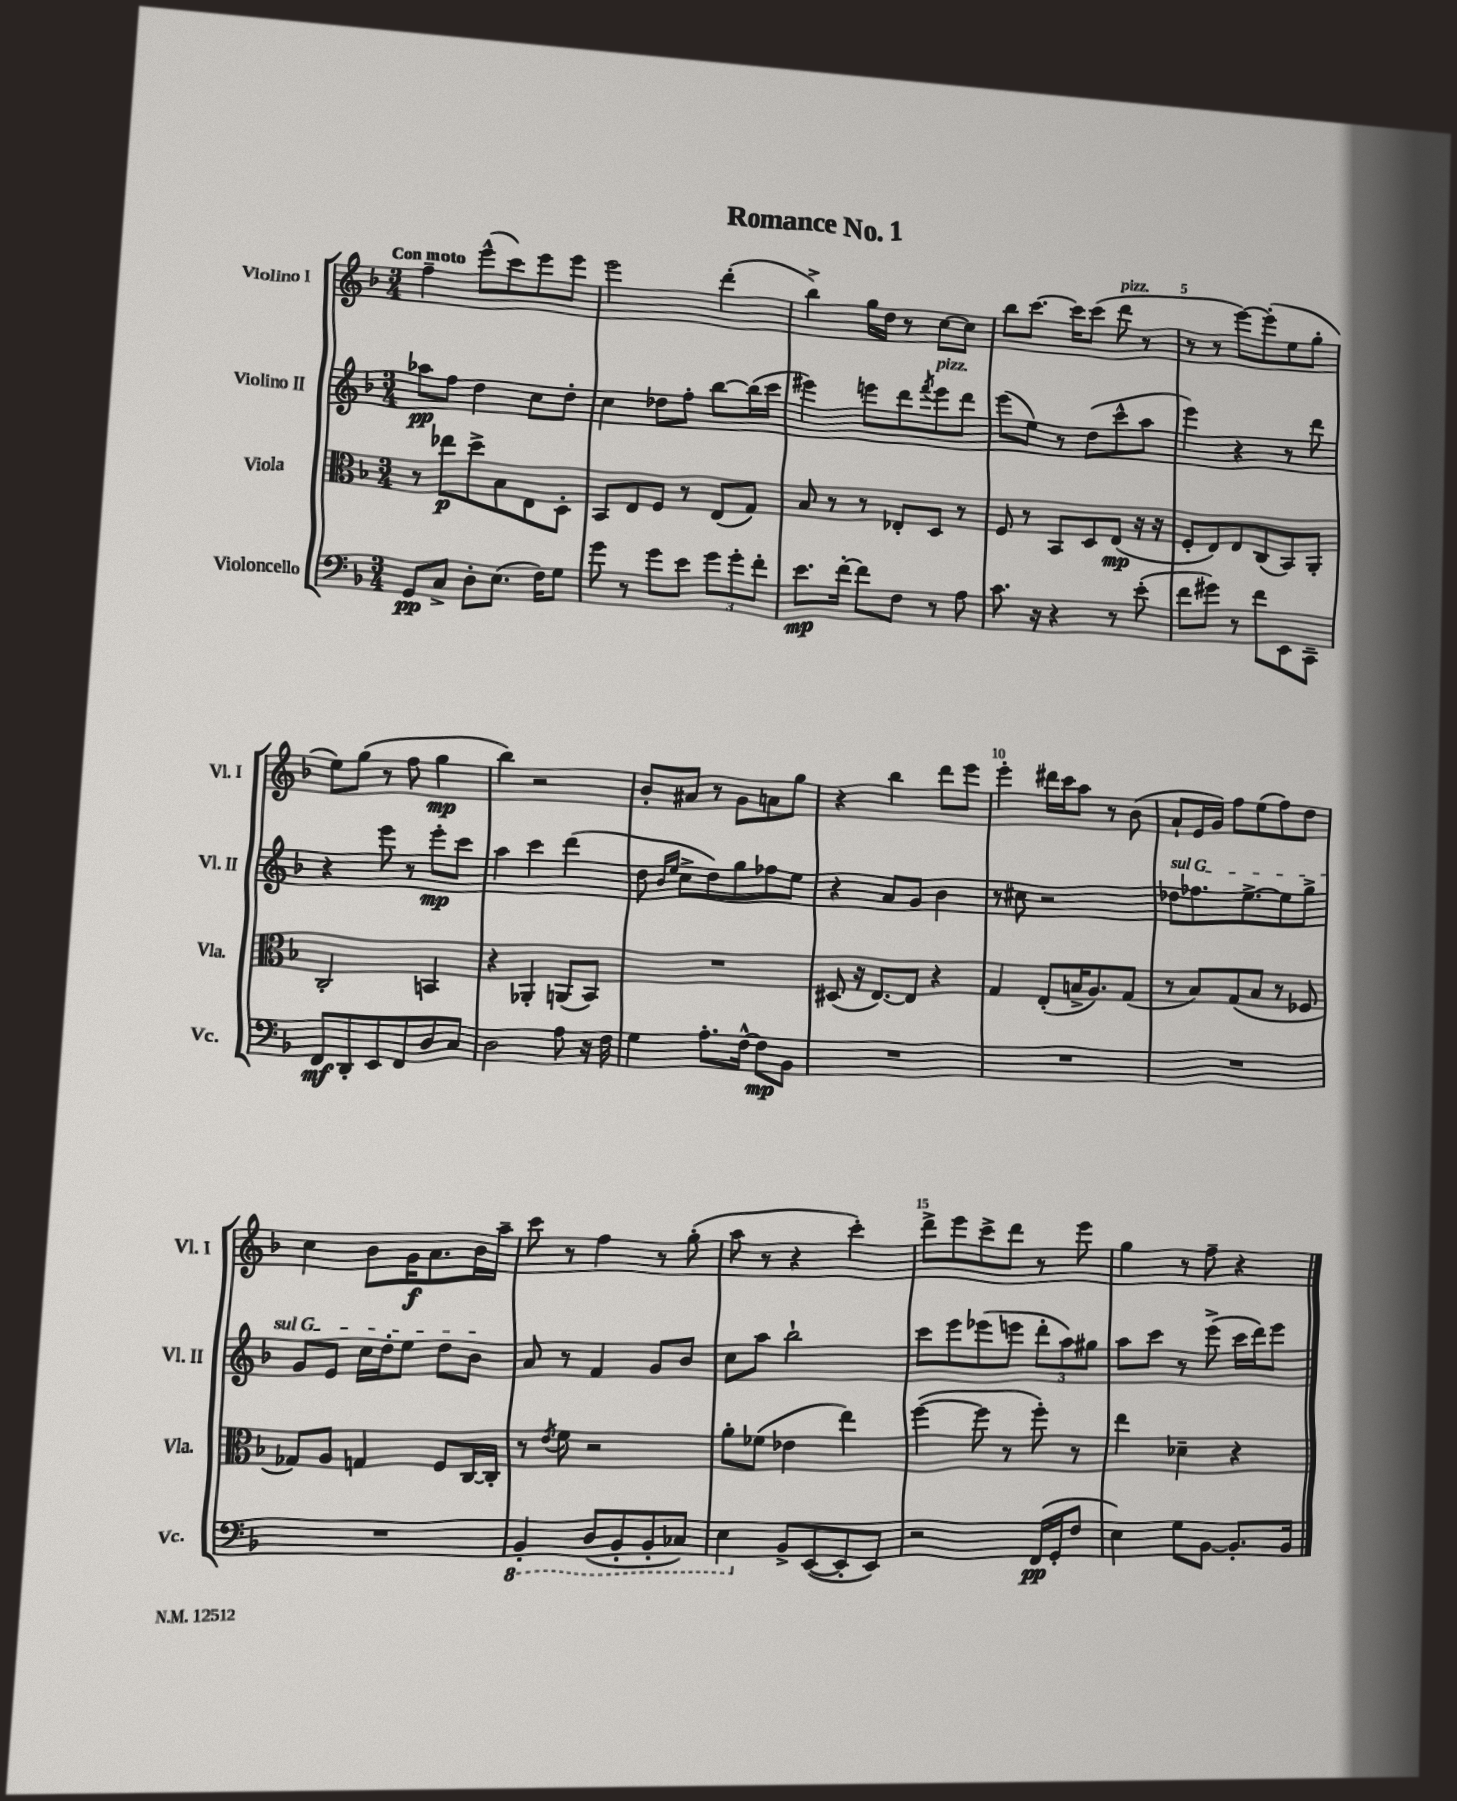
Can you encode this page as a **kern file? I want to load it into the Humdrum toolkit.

**kern	**kern	**kern	**kern
*staff4	*staff3	*staff2	*staff1
*clefF4	*clefC3	*clefG2	*clefG2
*k[b-]	*k[b-]	*k[b-]	*k[b-]
*M3/4	*M3/4	*M3/4	*M3/4
8GG	8r	8aa-	4ff~
8C^	8ee-	8ff	.
8D'	8dd^	4dd	(8eee^^
(8.E	8B-	.	8ccc)
.	8E	8cc	8eee
16F)	.	.	.
8G	8D'	8dd'	8eee
=	=	=	=
8g	8BB-	4cc	2eee
8r	8E	.	.
8g	8F	8dd-	.
8e	8r	8ff'	.
12g	(8E	[8bb-	(4ddd'
12g'	.	.	.
.	8G)	(16bb-]	.
12f'	.	.	.
.	.	16ccc	.
=	=	=	=
8.e	8B-	4eee#)	4bb-^)
.	8r	.	.
[16f'	.	.	.
8f]	8r	8eee	16gg
.	.	.	16dd
8F	8E-'	8ddd	8r
.	.	8qfff	.
8r	8D	8eee	[8cc
8A	8r	8ddd	8cc]
=	=	=	=
8.c	8F	(8eee	8bb-
.	8r	8ee)	[8.ccc
16r	.	.	.
4r	8BB-	8r	.
.	.	.	16ccc]
.	8D	(8dd	(8ccc
8r	(8E	8ccc^^	8ddd
(8e'	16r	8aa	8r
.	16r	.	.
=	=	=	=
8f	8F'	4eee)	8r
8g#)	8E)	.	8r
8r	8E	4r	[8eee)
8f	(8C	.	(8eee']
8EE	8BB-)	8r	8ee
8CC~	8AA'	8ddd	8gg'
=	=	=	=
8FF	2C'	4r	8ee)
8DD'	.	.	(8gg
8EE	.	8eee	8r
8FF	.	8r	8ff
8D	4BB	8eee'	4gg
8C	.	8ccc	.
=	=	=	=
2D	4r	4aa	4bb-)
.	4AA-'	4ccc	2r
8A	(8AA	(4ddd	.
16r	8BB-)	.	.
16F	.	.	.
=	=	=	=
4G	2.r	8dd	8b-'
.	.	16qqb-	.
.	.	16qqee	.
.	.	8cc^	8a#
8.A'	.	8dd)	8r
.	.	8gg	8g
[16F^^	.	.	.
8F]	.	8ff-	8a
8BB-	.	8ee	8gg
=	=	=	=
2.r	(8D#	4r	4r
.	16r	.	.
.	[8.E)	.	.
.	.	8a	4bb-
.	8E]	8g	.
.	4r	4b-	8ddd
.	.	.	8eee
=	=	=	=
2.r	4G	8r	4eee'
.	.	8cc#	.
.	(8E'	2r	16ddd#
.	.	.	16ccc
.	16B^	.	8aa
.	8.A)	.	.
.	.	.	8r
.	(8G	.	(8b-
=	=	=	=
2.r	8r	8dd-	8a`
.	8B-)	8.ff-	16e
.	.	.	16g)
.	(8G	.	8ff
.	.	[8.ee^	.
.	8B-	.	(8ee
.	8r	8ee]	8ff)
.	8F-	8gg^	8dd
=	=	=	=
2.r	8G-)	8g	4cc
.	8A	8e	.
.	4G	16cc	8b-
.	.	16dd'	.
.	.	8ee	16g
.	.	.	8.a
.	8F	8dd	.
.	[16C	8b-	16b-
.	16C']	.	16aa~
=	=	=	=
4BBB-'	8r	8a	8ccc
.	8qe	.	.
.	8f	8r	8r
(8DD	2r	4f	4ff
8BBB-'	.	.	.
8BBB-'	.	8g	8r
8CC-)	.	8b-	(8gg'
=	=	=	=
4EE	8a'	8cc	8aa
.	(8f-	8aa	8r
8BB-^	4e-	2bb-`	4r
([8EE	.	.	.
8EE']	4ee)	.	4ccc')
8EE)	.	.	.
=	=	=	=
2r	([4ff	8ccc	8ddd^
.	.	8eee	8eee
.	8ff]	(8eee-	8ccc^
.	8r	8eee	8ddd
(16FF	8ff')	12ddd'	8r
16GG'	.	.	.
.	.	12aa)	.
8F	8r	.	8eee
.	.	12gg#	.
=	=	=	=
4E)	4ee	8aa	4gg
.	.	8ccc	.
8G	4d-~	8r	8r
[8BB-	.	(8eee^	8ff~
8.BB-']	4r	16ccc	4r
.	.	16ddd)	.
.	.	8eee	.
16BB-	.	.	.
==	==	==	==
*-	*-	*-	*-
